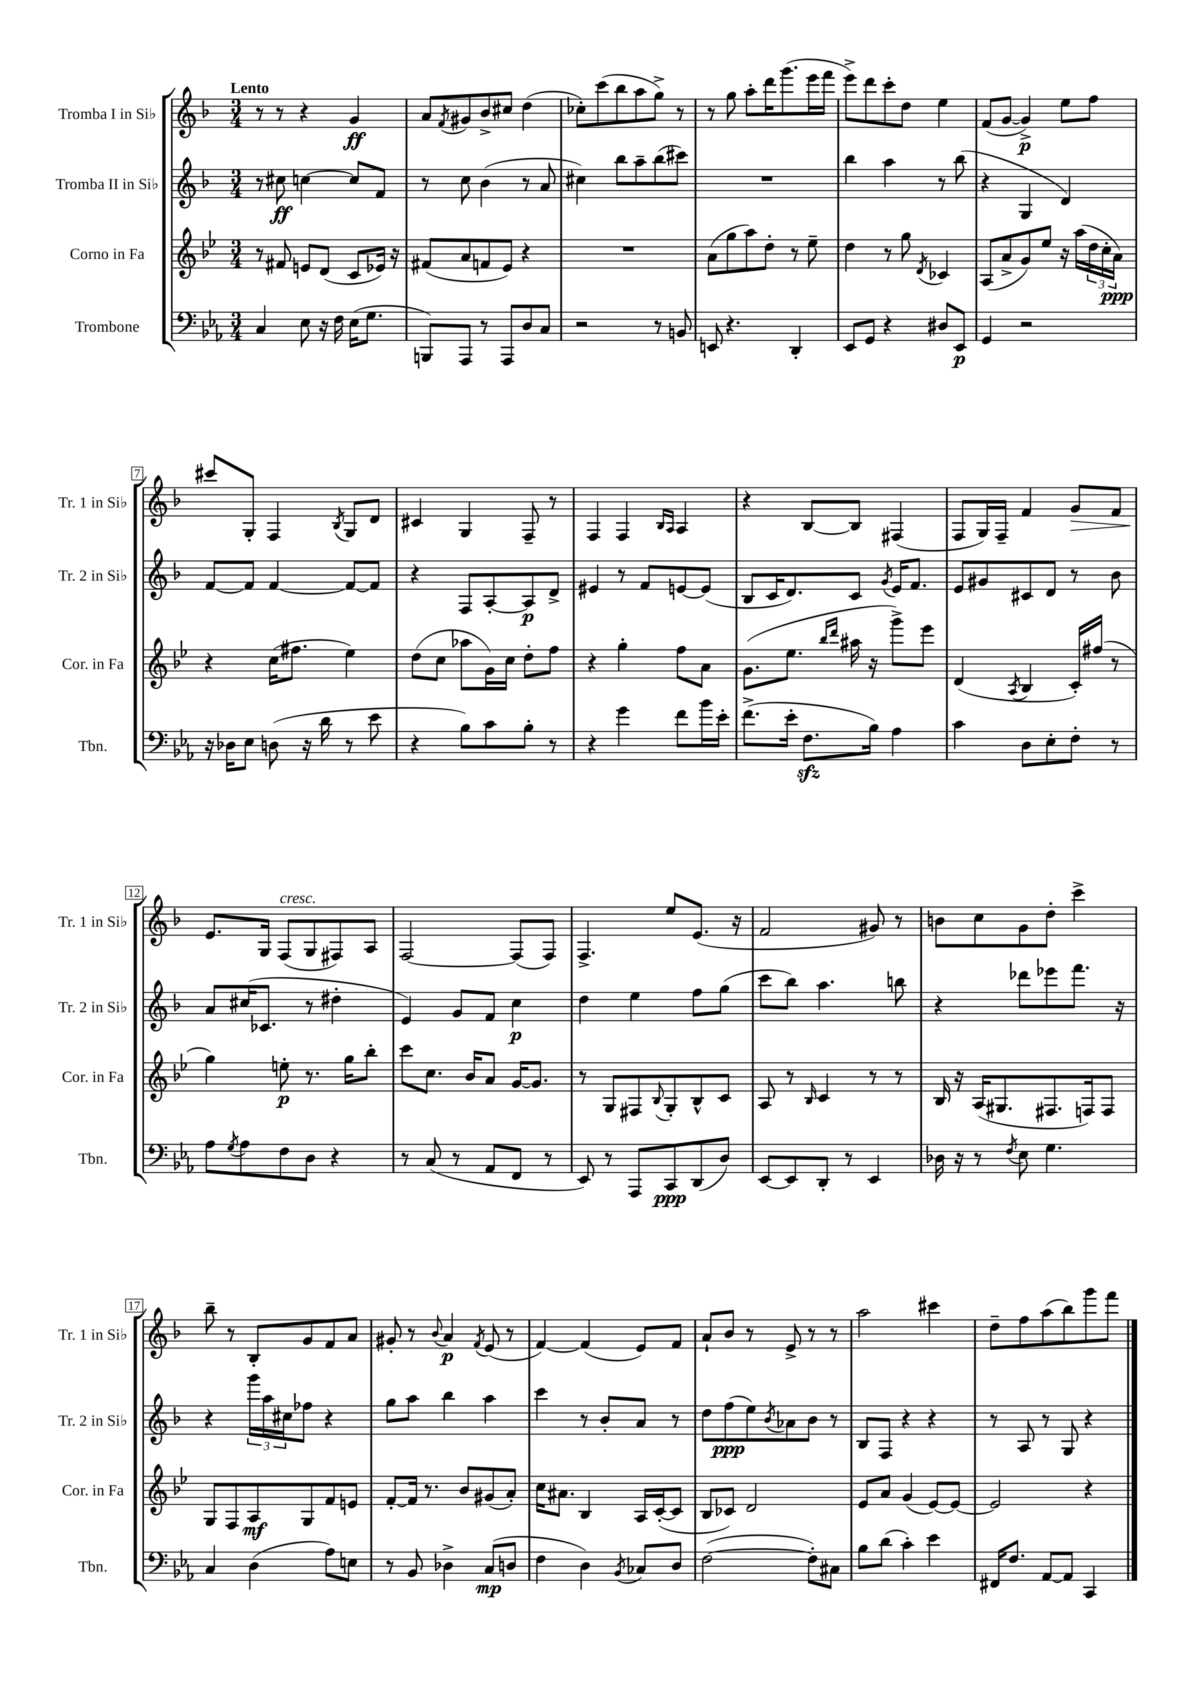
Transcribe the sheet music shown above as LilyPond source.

<<
\new StaffGroup <<
\new Staff = "s0" \with { instrumentName = "Tromba I in Sib" shortInstrumentName = "Tr. 1 in Sib" } {
    \clef treble \key f \major \numericTimeSignature \time 3/4 \tempo "Lento"
    r8 r8 r4 g'4\ff |
    a'8 \acciaccatura { f'8 } gis'8 bes'8-> cis''8 d''4( |
    ces''8-.) c'''8( bes''8 a''8 g''8->) r8 |
    r8 g''8 a''8-. d'''16 g'''8.( e'''16 f'''16 |
    e'''8->) d'''8 c'''8-. d''8 e''4 |
    f'8( g'8~ g'4->\p) e''8 f''8 |
    cis'''8 g8-. f4 \acciaccatura { bes8 } g8 d'8 |
    cis'4 g4 f8-- r8 |
    f4 f4 \grace { bes16 a16 } a4 |
    r4 bes8~ bes8 fis4( |
    f8 g16) f16-- f'4 g'8\> f'8 |
    e'8.\! g16 f8^\markup { \italic "cresc." }( g8 fis8) a8 |
    f2~ f8( f8) |
    f4.-> e''8 e'8.( r16 |
    f'2 gis'8) r8 |
    b'8 c''8 g'8 d''8-. c'''4-> |
    bes''8-- r8 bes8-. g'8 f'8 a'8 |
    gis'8-. r8 \appoggiatura { bes'8 } a'4\p \acciaccatura { f'8 } e'8( r8 |
    f'4~) f'4( e'8) f'8 |
    a'8-! bes'8 r8 e'8-> r8 r8 |
    a''2 cis'''4 |
    d''8-- f''8 a''8( bes''8) g'''8 f'''8 \bar "|." |
}
\new Staff = "s1" \with { instrumentName = "Tromba II in Sib" shortInstrumentName = "Tr. 2 in Sib" } {
    \clef treble \key f \major \numericTimeSignature \time 3/4
    r8 cis''8\ff c''4~ c''8 f'8 |
    r8 c''8 bes'4( r8 a'8 |
    cis''4) bes''8 a''8-- bes''8( cis'''8) |
    R2. |
    bes''4 a''4 r8 bes''8( |
    r4 g4 d'4) |
    f'8~ f'8 f'4~ f'8~ f'8 |
    r4 f8 a8~-. a8\p d'8-> |
    eis'4 r8 f'8 e'8~ e'8( |
    bes8 c'16 d'8.) c'8 \acciaccatura { g'8 } e'16 f'8. |
    e'8 gis'8 cis'8 d'8 r8 bes'8 |
    a'8 cis''16( ces'8. r8 dis''4-. |
    e'4) g'8 f'8 c''4\p |
    d''4 e''4 f''8 g''8( |
    c'''8 bes''8) a''4. b''8 |
    r4 des'''8 ees'''8 f'''8. r16 |
    r4 \tuplet 3/2 { g'''16 a''16 cis''16 } fes''8 r4 |
    g''8 a''8 bes''4 a''4 |
    c'''4 r8 bes'8-. a'8 r8 |
    d''8 f''8\ppp( e''8) \acciaccatura { bes'8 } aes'8 bes'8 r8 |
    bes8 f8 r4 r4 |
    r8 a8 r8 g8 r4 \bar "|." |
}
\new Staff = "s2" \with { instrumentName = "Corno in Fa" shortInstrumentName = "Cor. in Fa" } {
    \clef treble \key bes \major \numericTimeSignature \time 3/4
    r8 fis'8 e'8 d'8( c'8 ees'16) r16 |
    fis'8( a'8 f'8 ees'8) r4 |
    R2. |
    a'8( g''8 a''8) d''8-. r8 ees''8-- |
    d''4 r8 g''8 \acciaccatura { d'8 } ces'4 |
    a8( a'8-> g'8) ees''8 r16 a''16( \tuplet 3/2 { d''16 c''16-. a'16\ppp) } |
    r4 c''16( fis''8. ees''4) |
    d''8( c''8 aes''8 g'16) c''16 d''8-. f''8 |
    r4 g''4-. f''8 a'8 |
    g'8.( ees''8. \grace { bes''16 d'''16 } ais''16 r16 g'''8->) ees'''8 |
    d'4( \acciaccatura { a8 } bes4 c'16-.) fis''16( r8 |
    g''4) e''8-.\p r8. g''16 bes''8-. |
    c'''8 c''8. bes'16 a'8 g'16~ g'8. |
    r8 g8 fis8 \appoggiatura { bes8 } g8-. bes8-^ c'8 |
    a8 r8 \grace { bes16 } c'4 r8 r8 |
    bes16 r16 a16( gis8. fis8. f16) f8 |
    g8 f8 a8\mf g8 f'8 e'8 |
    f'8~-. f'16 r8. bes'8 gis'8( a'8-.) |
    c''16 ais'8. bes4 a16 c'16~-.( c'8 |
    bes8 ces'8) d'2 |
    ees'8 a'8 g'4( ees'8~) ees'8~ |
    ees'2 r4 \bar "|." |
}
\new Staff = "s3" \with { instrumentName = "Trombone" shortInstrumentName = "Tbn." } {
    \clef bass \key ees \major \numericTimeSignature \time 3/4
    c4 ees8 r16 f16 ees16( g8. |
    b,,8) aes,,8 r8 aes,,8 d8 c8 |
    r2 r8 b,8 |
    e,8 r4. d,4-. |
    ees,8 g,8 r4 dis8 ees,8\p |
    g,4 r2 |
    r16 des16 ees8 d8( r16 d'16 r8 ees'8 |
    r4 bes8) c'8 bes8-. r8 |
    r4 g'4 f'8 bes'16 ees'16-. |
    f'8.->( ees'16-. f8.\sfz bes16) aes4 |
    c'4 d8 ees8-. f8-. r8 |
    aes8 \acciaccatura { g8 } aes8 f8 d8 r4 |
    r8 c8( r8 aes,8 f,8 r8 |
    ees,8) r8 aes,,8 c,8\ppp d,8( d8) |
    ees,8~ ees,8 d,8-. r8 ees,4 |
    des16 r16 r8 \acciaccatura { f8 } ees8 g4. |
    c4 d4( aes8) e8 |
    r8 bes,8 des4-> c8\mp( d8 |
    f4 d4) \acciaccatura { bes,8 } ces8 d8 |
    f2~( f8-.) cis8 |
    bes8 d'8( c'4-.) ees'4 |
    fis,16 f8. aes,8~ aes,8 c,4 \bar "|." |
}
>>
>>
\layout { \context { \Score \override BarNumber.stencil = #(make-stencil-boxer 0.1 0.3 ly:text-interface::print) } }
